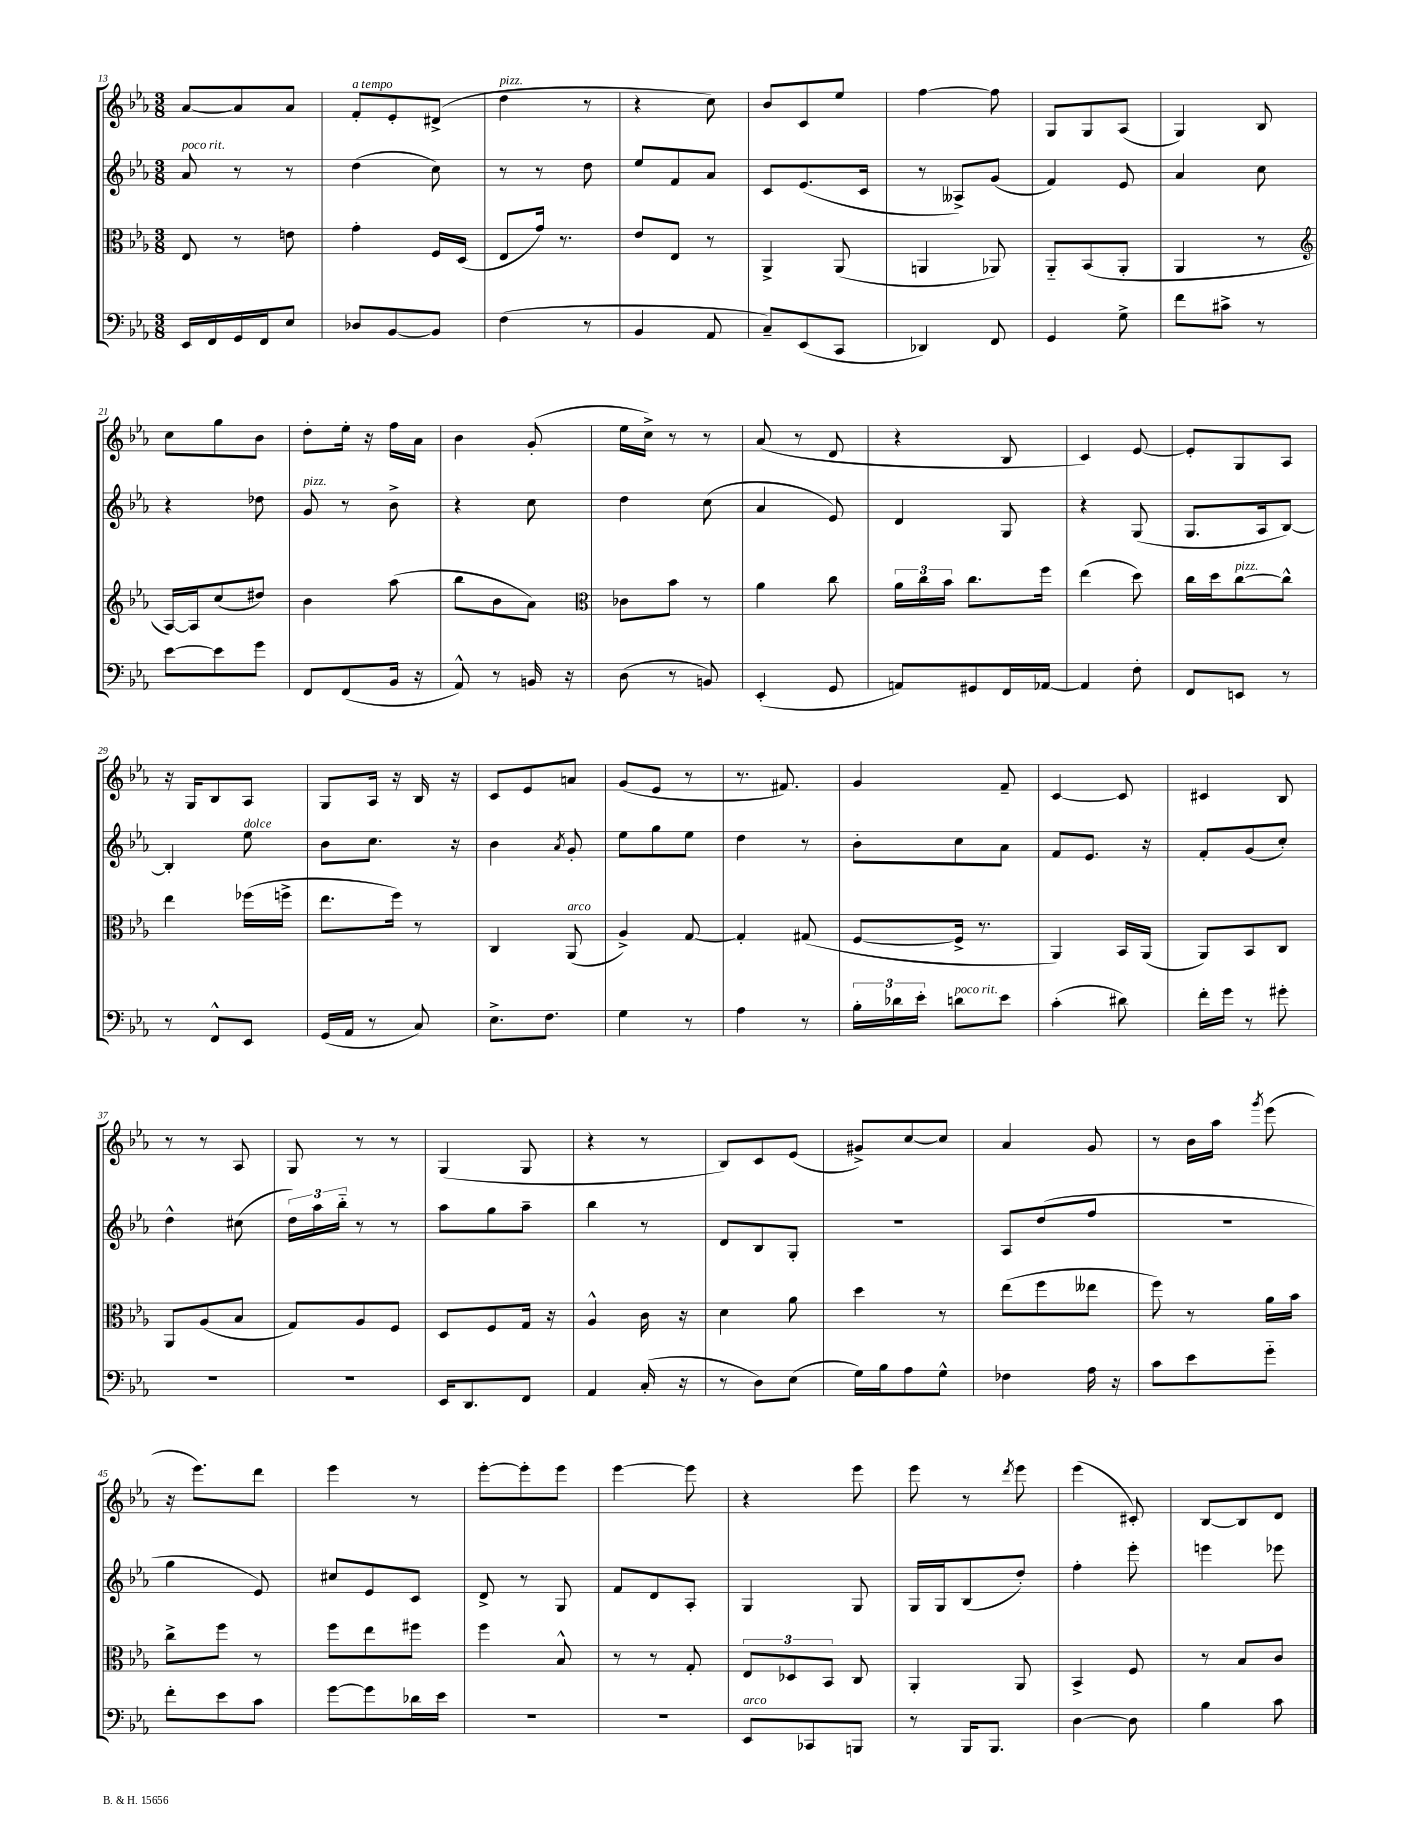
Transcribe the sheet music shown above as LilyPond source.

<<
\new StaffGroup <<
\new Staff = "s0" {
    \clef treble \key ees \major \numericTimeSignature \time 3/8
    \autoBeamOff aes'8[~ aes'8 aes'8] |
    f'8[-.^\markup { \italic "a tempo" } ees'8-. dis'8]->( |
    d''4^\markup { \italic "pizz." } r8 |
    r4 c''8) |
    bes'8[ c'8 ees''8] |
    f''4~ f''8 |
    g8[ g8 aes8]( |
    g4) bes8 |
    c''8[ g''8 bes'8] |
    d''8[-. ees''16]-. r16 f''16[ aes'16] |
    bes'4 g'8-.( |
    ees''16[ c''16]->) r8 r8 |
    aes'8( r8 d'8 |
    r4 bes8 |
    c'4) ees'8~ |
    ees'8[-. g8 aes8] |
    r16 g16[ bes8 aes8] |
    g8[ aes16] r16 bes16 r16 |
    c'8[ ees'8 a'8] |
    g'8[( ees'8] r8 |
    r8. fis'8.) |
    g'4 f'8-- |
    c'4~ c'8 |
    cis'4 bes8 |
    r8 r8 aes8 |
    g8 r8 r8 |
    g4( g8 |
    r4 r8 |
    bes8[) c'8 ees'8]( |
    gis'8[->) c''8~ c''8] |
    aes'4 g'8 |
    r8 bes'16[ aes''16] \acciaccatura { g'''8 } ees'''8( |
    r16 ees'''8.[) d'''8] |
    ees'''4 r8 |
    ees'''8[~-. ees'''8-. ees'''8] |
    ees'''4~ ees'''8 |
    r4 ees'''8 |
    ees'''8 r8 \acciaccatura { d'''8 } ees'''8 |
    ees'''4( cis'8-.) |
    bes8[~ bes8 d'8] \bar "|." |
}
\new Staff = "s1" {
    \clef treble \key ees \major \numericTimeSignature \time 3/8
    \autoBeamOff aes'8^\markup { \italic "poco rit." } r8 r8 |
    d''4( c''8) |
    r8 r8 d''8 |
    ees''8[ f'8 aes'8] |
    c'8[ ees'8.( c'16] |
    r8 aeses8[->) g'8]( |
    f'4) ees'8 |
    aes'4 c''8 |
    r4 des''8 |
    g'8^\markup { \italic "pizz." } r8 bes'8-> |
    r4 c''8 |
    d''4 c''8( |
    aes'4 ees'8) |
    d'4 g8 |
    r4 g8( |
    g8.[ aes16 bes8]~) |
    bes4-. ees''8^\markup { \italic "dolce" } |
    bes'8[ c''8.] r16 |
    bes'4 \acciaccatura { aes'8 } g'8-. |
    ees''8[ g''8 ees''8] |
    d''4 r8 |
    bes'8[-. c''8 aes'8] |
    f'8[ ees'8.] r16 |
    f'8[-. g'8( c''8]-.) |
    d''4-^ cis''8( |
    \tuplet 3/2 { d''16[) aes''16 bes''16]-_ } r8 r8 |
    aes''8[ g''8 aes''8]-- |
    bes''4 r8 |
    d'8[ bes8 g8]-. |
    r4. |
    aes8[ d''8( f''8] |
    R4. |
    g''4 ees'8) |
    cis''8[ ees'8 c'8] |
    d'8-> r8 g8 |
    f'8[ d'8 aes8]-. |
    g4 g8 |
    g16[ g16 bes8( d''8]-.) |
    f''4-. ees'''8-. |
    e'''4 ees'''8 \bar "|." |
}
\new Staff = "s2" {
    \clef alto \key ees \major \numericTimeSignature \time 3/8
    \autoBeamOff ees8 r8 e'8 |
    g'4-. f16[ d16]( |
    ees8[ g'16]) r8. |
    ees'8[ ees8] r8 |
    aes,4-> aes,8( |
    a,4 aes,8) |
    aes,8[-_ bes,8( aes,8]-. |
    aes,4 r8 |
    \clef treble aes16[~) aes16 c''8( dis''8]) |
    bes'4 aes''8( |
    bes''8[ bes'8 aes'8]) |
    \clef alto ces'8[ bes'8] r8 |
    aes'4 c''8 |
    \tuplet 3/2 { aes'16[ c''16 bes'16] } c''8.[ f''16] |
    ees''4( d''8) |
    c''16[ d''16 c''8~^\markup { \italic "pizz." } c''8]-^ |
    ees''4 fes''16[( f''16]-> |
    ees''8.[ f''16]) r8 |
    c4 aes,8^\markup { \italic "arco" }( |
    aes4->) g8~ |
    g4-. gis8( |
    f8[~ f16]-> r8. |
    aes,4) bes,16[ aes,16]( |
    aes,8[) bes,8 c8] |
    aes,8[ aes8( bes8] |
    g8[) aes8 f8] |
    d8[ f8 g16] r16 |
    aes4-^ c'16 r16 |
    d'4 aes'8 |
    d''4 r8 |
    ees''8[( f''8 eeses''8] |
    f''8) r8 aes'16[ bes'16] |
    c''8[-> f''8] r8 |
    f''8[ ees''8 fis''8] |
    f''4 bes8-^ |
    r8 r8 g8-. |
    \tuplet 3/2 { ees8[ des8 bes,8] } c8 |
    aes,4-. aes,8 |
    bes,4-> f8 |
    r8 bes8[ c'8] \bar "|." |
}
\new Staff = "s3" {
    \clef bass \key ees \major \numericTimeSignature \time 3/8
    \autoBeamOff ees,16[ f,16 g,16 f,16 ees8] |
    des8[ bes,8~ bes,8] |
    f4( r8 |
    bes,4 aes,8 |
    c8[--) ees,8( c,8] |
    des,4) f,8 |
    g,4 g8-> |
    f'8[ cis'8]-> r8 |
    ees'8[~ ees'8 g'8] |
    f,8[ f,8( bes,16] r16 |
    aes,8-^) r8 b,16 r16 |
    d8( r8 b,8) |
    ees,4-.( g,8 |
    a,8[) gis,8 f,16 aes,16]~ |
    aes,4 f8-. |
    f,8[ e,8] r8 |
    r8 f,8[-^ ees,8] |
    g,16[( aes,16] r8 c8) |
    ees8.[-> f8.] |
    g4 r8 |
    aes4 r8 |
    \tuplet 3/2 { bes16[-. des'16 ees'16]-. } d'8[^\markup { \italic "poco rit." } ees'8] |
    c'4-.( dis'8) |
    f'16[-. g'16] r8 gis'8-. |
    R4. |
    R4. |
    ees,16[ d,8. f,8] |
    aes,4 c16-.( r16 |
    r8 d8[) ees8]( |
    g16[) bes16 aes8 g8]-^ |
    fes4 aes16 r16 |
    c'8[ ees'8 g'8]-_ |
    f'8[-. ees'8 c'8] |
    g'8[~ g'8 des'16 ees'16] |
    R4. |
    R4. |
    ees,8[^\markup { \italic "arco" } ces,8 b,,8] |
    r8 bes,,16[ bes,,8.] |
    d4~ d8 |
    bes4 c'8 \bar "|." |
}
>>
>>
\layout { \context { \Score currentBarNumber = #13 } }
